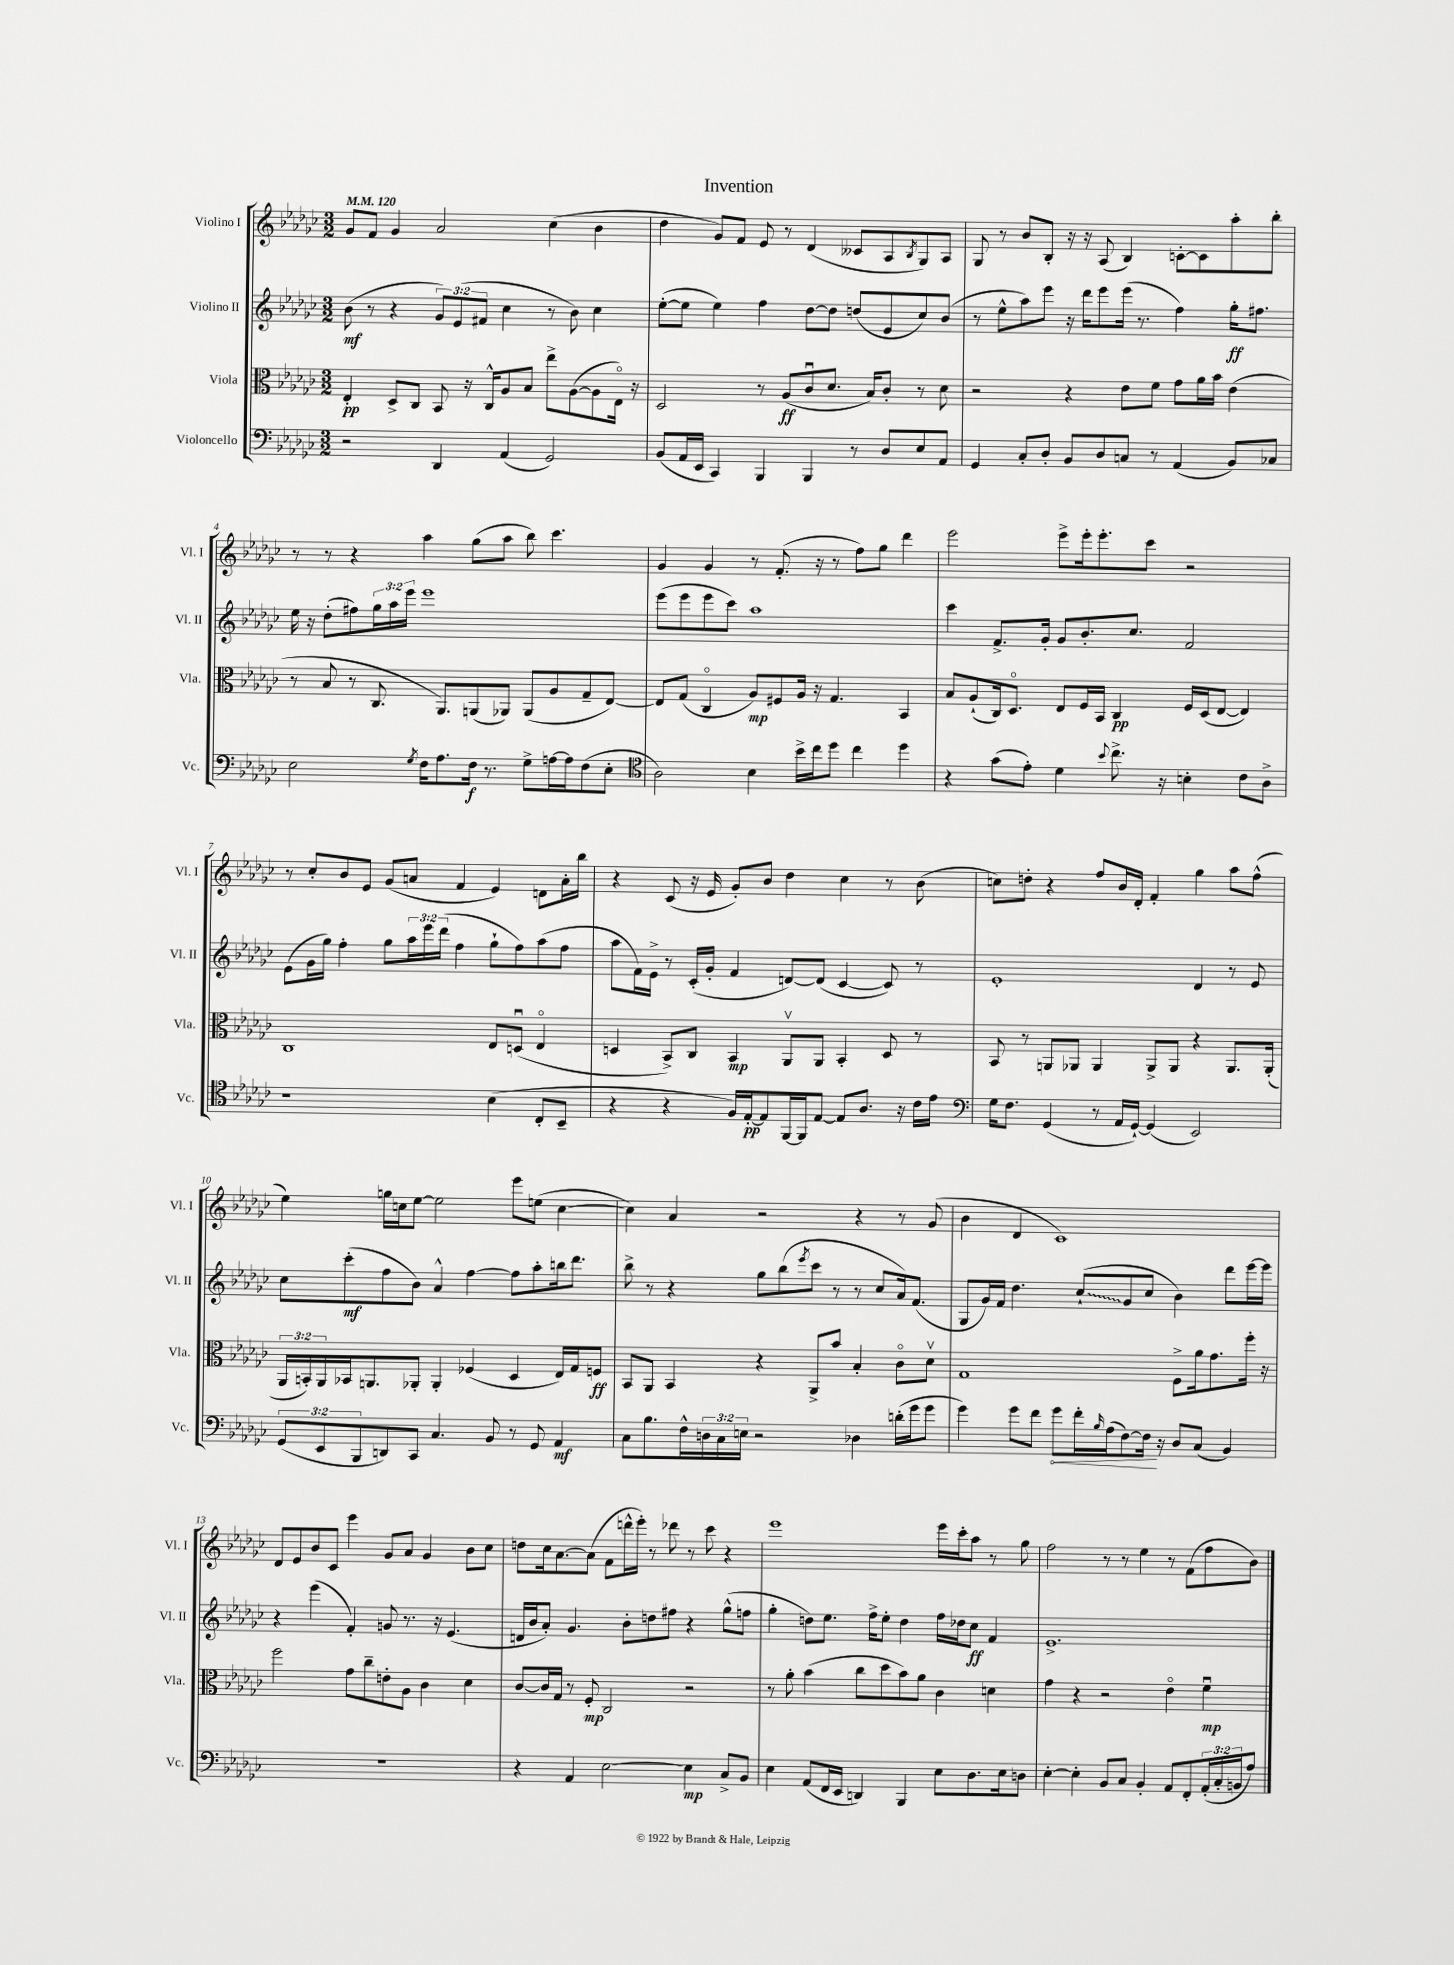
\header { title = "Invention" }
<<
\new StaffGroup <<
\new Staff = "s0" \with { instrumentName = "Violino I" shortInstrumentName = "Vl. I" } {
    \clef treble \key ges \major \numericTimeSignature \time 3/2 \tempo 4 = 120
    ges'8 f'8 ges'4 aes'2 ces''4( bes'4 |
    des''4 ges'8) f'8 ees'8 r8 des'4( ceses'8 aes8 \acciaccatura { bes8 } ges8) aes8 |
    ges8 r8 bes'8 bes8-. r16 r16 aes8( bes4) c'8~-. c'8 aes''8-. bes''8-. |
    r8 r8 r4 aes''4 ges''8( aes''8 bes''8) ces'''4. |
    ges'4 ges'4 r8 f'8.-.( r16 r8 f''8) ges''8 des'''4 |
    ees'''2 ees'''8-> ees'''16-. ees'''8.-. ces'''8 r2 |
    r8 ces''8-. bes'8 ees'8 ges'8( a'8 f'4 ees'4) d'8 a'16-. bes''16 |
    r4 ces'8( r16 ees'16 ges'8-.) bes'8 des''4 ces''4 r8 bes'8( |
    c''8) d''8-. r4 f''8 bes'16 des'16-. f'4-. ges''4 aes''8 f''8-^( |
    ees''4) g''16 c''16 ees''8~ ees''2 ees'''8 e''8( c''4~ |
    c''4) aes'4 r2 r4 r8 ges'8( |
    bes'4 des'4 ces'1) |
    des'8 ees'8 bes'8 ces'8 ees'''4 ges'8 aes'8 ges'4 bes'8 ces''8 |
    d''8 ces''16 aes'8.~ aes'8( f'8 d'''16-^ ees'''16-.) r8 des'''8 r8 ces'''8 r4 |
    ees'''1 ees'''16 ces'''16-. aes''8 r8 ges''8 |
    f''2 r8 r8 ees''4 r8 f'8( f''8 bes'8) \bar "|." |
}
\new Staff = "s1" \with { instrumentName = "Violino II" shortInstrumentName = "Vl. II" } {
    \clef treble \key ges \major \numericTimeSignature \time 3/2 \override Staff.TupletNumber.text = #tuplet-number::calc-fraction-text
    bes'8\mf( r8 r4 \tuplet 3/2 { ges'8) ees'8( fis'8 } ces''4 r8 bes'8) ces''4 |
    ees''8~-.( ees''8 ees''4) f''4 des''8~ des''8 d''8( ees'8 ces''8) bes'8( |
    r8 ees''8-^ aes''8) ees'''8 r16 des'''16 ees'''8 ees'''16( r8. f''4) ges''16-.\ff fis''8. |
    ees''16 r16 des''8-.( fis''8) \tuplet 3/2 { ges''16 aes''16 ees'''16 } ees'''1 |
    ees'''8( ees'''8 ees'''8 ces'''8) aes''1 |
    ces'''4 f'8.-> ges'16-. ges'8 bes'8.-. ces''8. f'2 |
    ees'8( ges'16 ges''16) f''4-. ges''8 \tuplet 3/2 { aes''16 ees'''16 des'''16( } f''4 ges''8-! f''8) aes''8( f''8 |
    aes''8 f'16) ees'16-> r8 ces'16-.( ges'16-. f'4 d'8~) d'8( ces'4~ ces'8) r8 |
    ees'1-. des'4 r8 ees'8 |
    ces''8 ces'''8-.\mf( f''8 bes'8) aes'4-^ f''4~ f''8 aes''8-. b''16 des'''8. |
    bes''8-> r8 r4 ges''8 bes''8( \acciaccatura { ees'''8 } ces'''8 r8 r8 ces''8 aes'16) f'8.( |
    ges8 ges'16) f'16 des''4. \once \override Glissando.style = #'zigzag ces''8-!\glissando( ges'8 ces''8 bes'4) des'''8 ees'''16~ ees'''16 |
    r4 ees'''4( f'4-.) g'8 r8. r16 ees'4.( |
    d'16 bes'16 aes'8-.) ges'4. bes'8-. d''8 fis''8 r4 ges''8-^( f''8 |
    ges''4-. d''8) ees''8. f''16-> ees''8-. d''4 f''16 des''16 ces''8\ff f'4 |
    ees'1.-> \bar "|." |
}
\new Staff = "s2" \with { instrumentName = "Viola" shortInstrumentName = "Vla." } {
    \clef alto \key ges \major \numericTimeSignature \time 3/2 \override Staff.TupletNumber.text = #tuplet-number::calc-fraction-text
    ees4-.\pp des8-> ces8 bes,8 r16 ces16-^ aes8 bes8 ees''8-> aes8~( aes8 ees16\flageolet) r16 |
    des2 r8 aes8\ff( ces'8\downbow des'8. bes16) ces'8-. r8 des'8 |
    r2 r4 ees'8 f'8 ges'8 aes'16 bes'16 ees'4( |
    r8 bes8 r8 ces8. aes,8.) a,8( aes,8) aes,8( aes8 ges8-- ees8~) |
    ees8 ges8( ces4\flageolet aes8\mp) fis8 aes16 r16 ges4. bes,4 |
    bes8 aes8-!( ces16) des8.\flageolet ees8 f16 bes,16 ces4\pp f16 des16( ees8~ ees4) |
    ces1 ees8 d8\downbow( ees4\flageolet |
    d4 bes,8->) ces8 bes,4\mp aes,8\upbow aes,8 bes,4-. d8 r8 |
    bes,8 r8 a,8 aes,8 aes,4 aes,8-> aes,8 r4 aes,8. aes,16-.( |
    \tuplet 3/2 { aes,16 b,16-.) aes,16 } bes,16 a,8. aes,8-. aes,4-. fes4( des4 ees16) ges16 f8\ff |
    bes,8 aes,8 bes,4 r4 aes,8-> bes'8 bes4-. ces'8\flageolet des'8\upbow |
    ges1 f8-> aes'16 ges'8. f''16-. r16 |
    f''2 ges'8 ces''8-- e'8-. aes8 ces'4 des'4 |
    ces'8~ ces'16 ges16 r8 f8-.\mp ces2 r2 |
    r8 aes'8-. bes'4( ces''8 des''8 bes'8) aes'8 ces'4 d'4 |
    ges'4 r4 r2 ees'4\flageolet f'4\downbow\mp \bar "|." |
}
\new Staff = "s3" \with { instrumentName = "Violoncello" shortInstrumentName = "Vc." } {
    \clef bass \key ges \major \numericTimeSignature \time 3/2 \override Staff.TupletNumber.text = #tuplet-number::calc-fraction-text
    r2 des,4 aes,4( ges,2) |
    bes,8( aes,16 ees,16 ces,4) bes,,4 bes,,4 r8 des8 ees8 aes,8 |
    ges,4 ces8-. des8-. bes,8 des8 c8 r8 aes,4( bes,8) ces8 |
    ees2 \acciaccatura { ges8 } f16 aes8. f16\f r8. ges8-> a16~ a16 f8( ees8-. |
    \clef tenor aes2) bes4 bes'16-> ces''16 des''8 ces''4 des''4 |
    r4 ges'8( ees'8-.) des'4 \appoggiatura { bes'8 } ces''8.-> r16 b4-. ces'8 aes8-> |
    r1 bes4( ces8-. bes,8-- |
    r4 r4 f16) ees16~-.\pp ees8 f,16~ f,16 ees8~ ees8 aes8. r16 ces'16 ees'16 |
    \clef bass ges16 f8. ges,4( r8 aes,16 ges,16~-!) ges,4( ees,2) |
    \tuplet 3/2 { ges,8( ees,8 bes,,8 } d,8) ces,8 ces4. bes,8 r8 ges,8 aes,4\mf |
    ces8 bes8. f16-^ \tuplet 3/2 { d16 ces16 e16 } r2 des4 d'16-.( ges'16 ges'8 |
    ges'4) ges'8 f'8 \once \override Hairpin.circled-tip = ##t ges'8\< f'16-. \grace { bes16 } aes16( f8~) f16\! r16 des8 ces8( bes,4) |
    R1. |
    r4 aes,4 ees2~ ees4\mp ces8-> bes,8 |
    ees4 aes,8( f,16 ees,16 d,4) bes,,4 ees8 des8. ees16 d8 |
    ees4~-. ees4-. bes,8 ces8 bes,4-. aes,8 f,8-. \tuplet 3/2 { aes,16-.( ces16-. b,16 } aes8) \bar "|." |
}
>>
>>
